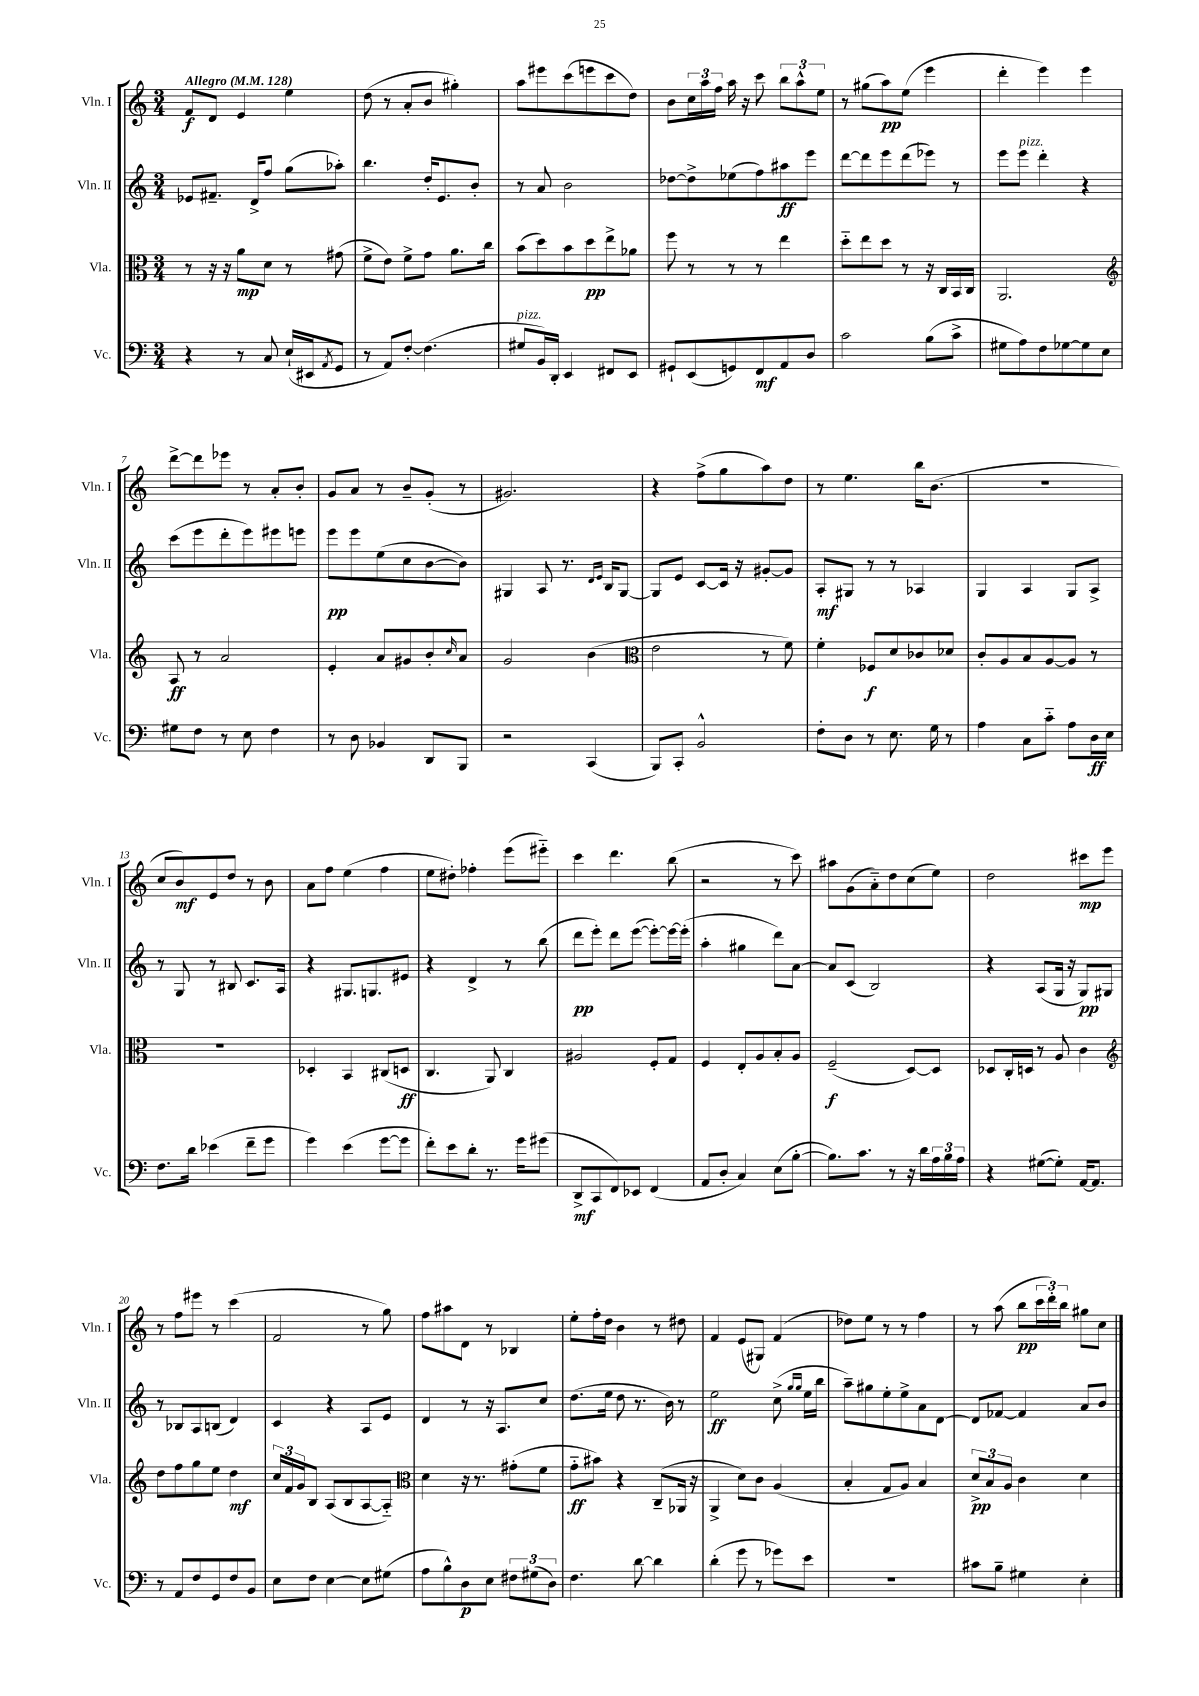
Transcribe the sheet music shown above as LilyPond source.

<<
\new StaffGroup <<
\new Staff = "s0" \with { instrumentName = "Vln. I" shortInstrumentName = "Vln. I" } {
    \clef treble \key c \major \numericTimeSignature \time 3/4 \tempo "Allegro" 4 = 128
    f'8\f d'8 e'4 e''4 |
    d''8( r8 a'8-. b'8 gis''4-.) |
    a''8 eis'''8 c'''8( e'''8 c'''8 d''8) |
    b'8 \tuplet 3/2 { c''16 a''16 f''16 } a''16 r16 c'''8 \tuplet 3/2 { b''8 a''8-^ e''8 } |
    r8 gis''8( a''8\pp) e''8( e'''4 |
    d'''4-. e'''4) e'''4 |
    d'''8~-> d'''8 ees'''8 r8 a'8-. b'8-. |
    g'8 a'8 r8 b'8-- g'8-.( r8 |
    gis'2.) |
    r4 f''8->( g''8 a''8) d''8 |
    r8 e''4. b''16 b'8.( |
    R2. |
    c''8 b'8\mf) e'8 d''8 r8 b'8 |
    a'8 f''8 e''4( f''4 |
    e''8 dis''8-.) fes''4-. e'''8( eis'''8-_) |
    c'''4 d'''4. b''8( |
    r2 r8 c'''8) |
    ais''8 g'8( a'8-_) d''8 c''8( e''8) |
    d''2 cis'''8\mp e'''8 |
    r8 f''8 eis'''8 r8 c'''4( |
    f'2 r8 g''8) |
    f''8 ais''8 d'8 r8 bes4 |
    e''8-. f''16-. d''16 b'4 r8 dis''8 |
    f'4 e'8( gis8) f'4( |
    des''8) e''8 r8 r8 f''4 |
    r8 a''8( b''8\pp \tuplet 3/2 { c'''16 d'''16-.) b''16 } gis''8 c''8 \bar "|." |
}
\new Staff = "s1" \with { instrumentName = "Vln. II" shortInstrumentName = "Vln. II" } {
    \clef treble \key c \major \numericTimeSignature \time 3/4
    ees'8 fis'8.-- d'16-> f''8 g''8( aes''8-.) |
    b''4. d''16-. e'8. b'8-. |
    r8 a'8 b'2 |
    des''8~ des''8-> ees''8( f''8) ais''8\ff e'''8 |
    d'''8~ d'''8 e'''8 d'''8( ees'''8) r8 |
    e'''8 e'''8^\markup { \italic "pizz." } d'''4-. r4 |
    c'''8( e'''8 d'''8-. e'''8) eis'''8 e'''8 |
    e'''8\pp e'''8 e''8( c''8 b'8~ b'8) |
    gis4 a8 r8. \grace { d'16 e'16 } b16 gis8~ |
    gis8 e'8 c'8~ c'16 r16 gis'8~-. gis'8 |
    a8-.\mf gis8 r8 r8 aes4 |
    g4 a4 g8 a8-> |
    r8 g8 r8 bis8 c'8. a16 |
    r4 gis8. g8. eis'8 |
    r4 d'4-> r8 b''8( |
    d'''8\pp e'''8-.) d'''8 e'''8~( e'''8~-.) e'''16~ e'''16-.( |
    a''4-. gis''4 d'''8) a'8~ |
    a'8 c'8( b2) |
    r4 a8( g16 r16 g8\pp) gis8 |
    r8 bes8 a8 b8( d'4) |
    c'4 r4 a8 e'8 |
    d'4 r8 r16 a8. c''8 |
    d''8.( e''16 d''8 r8. b'16) r8 |
    e''2\ff c''8->( \grace { g''16 g''16 } e''16 b''16 |
    a''8--) gis''8 e''8-. e''8-> a'8 d'8~ |
    d'8 fes'8~ fes'4 a'8 b'8 \bar "|." |
}
\new Staff = "s2" \with { instrumentName = "Vla." shortInstrumentName = "Vla." } {
    \clef alto \key c \major \numericTimeSignature \time 3/4
    r8 r16 r16 a'8\mp d'8 r8 gis'8( |
    f'8-> e'8) f'8-> g'8 a'8. c''16 |
    b'8( d''8) b'8 d''8\pp e''8-> aes'8 |
    f''8 r8 r8 r8 e''4 |
    d''8-_ e''8 d''8 r8 r16 c16 b,16 c16 |
    a,2. |
    \clef treble a8\ff r8 a'2 |
    e'4-. a'8 gis'8 b'8-. \grace { c''16 } a'8 |
    g'2 b'4( |
    \clef alto e'2 r8 f'8) |
    f'4-. fes8\f d'8 ces'8 des'8 |
    c'8-. a8 b8 a8~ a8 r8 |
    R2. |
    des4-. b,4 cis8( d8\ff |
    c4. a,8) c4 |
    ais2 f8-. g8 |
    f4 e8-. a8 b8-. a8 |
    f2--\f( d8~) d8 |
    des8 c16-. d16 r8 a8 c'4 |
    \clef treble d''8 f''8 g''8 e''8 d''4\mf |
    \tuplet 3/2 { c''16 f'16 g'16 } b8 a8( b8 a8~ a8-_) |
    \clef alto d'4 r16 r8. gis'8-.( f'8 |
    g'8-_\ff bis'8) r4 c8--( aes,16 r16 |
    a,4-> d'8) c'8 a4( |
    b4-. g8 a8) b4 |
    \tuplet 3/2 { d'8->\pp b8 a8 } c'4 d'4 \bar "|." |
}
\new Staff = "s3" \with { instrumentName = "Vc." shortInstrumentName = "Vc." } {
    \clef bass \key c \major \numericTimeSignature \time 3/4
    r4 r8 c8 e16-!( eis,16 \acciaccatura { a,8 } g,8 |
    r8 a,8) f8~-. f4.( |
    gis8^\markup { \italic "pizz." } b,16) d,16-. e,4 fis,8 e,8 |
    gis,8-! e,8( g,8) f,8\mf a,8 d8 |
    c'2 b8( c'8-> |
    gis8 a8) f8 ges8~ ges8 e8 |
    gis8 f8 r8 e8 f4 |
    r8 d8 bes,4 d,8 b,,8 |
    r2 c,4( |
    b,,8) c,8-. b,2-^ |
    f8-. d8 r8 e8. g16 r8 |
    a4 c8 c'8-_ a8 d16\ff e16 |
    f8. d'16 ees'4( f'8-- g'8 |
    g'4) e'4( g'8~ g'8 |
    f'8-.) e'8 d'8-. r8. g'16 gis'8( |
    d,8->\mf c,8 f,8) ees,8 f,4( |
    a,8 d8-. c4) e8( b8~-. |
    b8.) c'8. r8 r16 d'16 \tuplet 3/2 { a16 b16 a16 } |
    r4 gis8~( gis8-.) a,16~ a,8. |
    r8 a,8 f8 g,8 f8 b,8 |
    e8 f8 e4~ e8 gis8( |
    a8 b8-^) d8\p e8 \tuplet 3/2 { fis8 gis8( d8) } |
    f4. d'8~ d'4 |
    d'4-.( g'8 r8 ges'8) e'8 |
    R2. |
    cis'8 b8-- gis4 e4-. \bar "|." |
}
>>
>>
